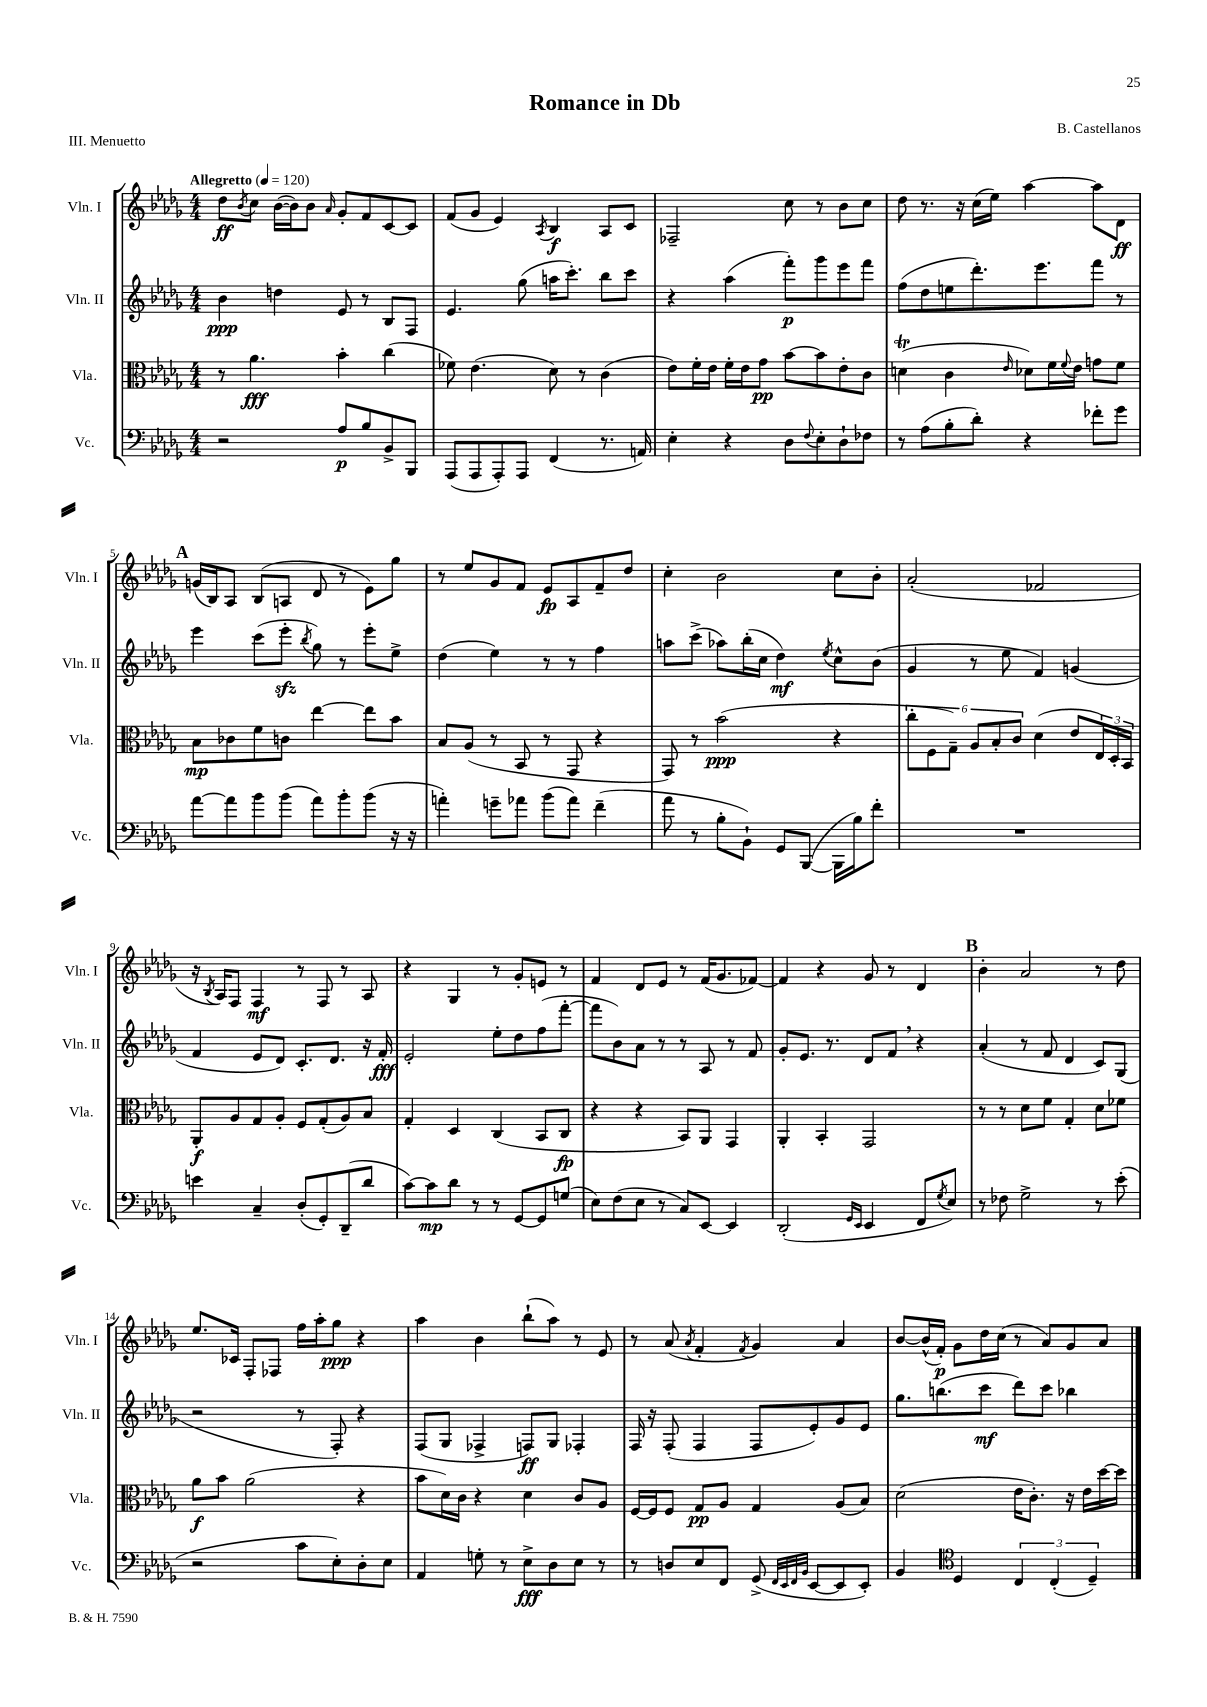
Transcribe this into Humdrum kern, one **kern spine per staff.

**kern	**kern	**kern	**kern
*staff4	*staff3	*staff2	*staff1
*clefF4	*clefC3	*clefG2	*clefG2
*k[b-e-a-d-g-]	*k[b-e-a-d-g-]	*k[b-e-a-d-g-]	*k[b-e-a-d-g-]
*M4/4	*M4/4	*M4/4	*M4/4
*MM120	*MM120	*MM120	*MM120
2r	8r	4b-\	8dd-\L
.	.	.	8qb-/
.	4.a-\	.	8cc\J
.	.	4dd\	([16b-\LL
.	.	.	16b-\]J)
.	.	.	8b-\J
.	.	.	16qqa-/
8A-/L	4b-'\	8e-/	8g-'/L
8B-/	.	8r	8f/
8BB-^/	(4cc\	8B-/L	[8c/
8BBB-/J	.	8F/J	8c/]J
=	=	=	=
(8AAA-/L	8f-\)	4.e-/	(8f/L
8AAA-/	(4.e-\	.	8g-/J
8AAA-'/)	.	.	4e-/)
8AAA-/J	.	(8gg-\	.
.	.	.	8qA-/
(4FF/	8d-\)	16aa\LK	4B-/
.	.	8.ccc'\J)	.
.	8r	.	.
8.r	(4c\	8bb-\L	8A-/L
.	.	8ccc\J	8c/J
16AA/)	.	.	.
=	=	=	=
4E-'\	8e-\L)	4r	2F-~/
.	16f'\L	.	.
.	16e-\JJ	.	.
4r	16f'\LL	(4aa-\	.
.	16e-\J	.	.
.	8g-\J	.	.
8D-\L	[8b-\L	8fff'\L)	8cc\
8qqF/	.	.	.
8E-'\	8b-\]	8ggg-\	8r
8D-`\	8e-'\	8eee-\	8b-\L
8F-\J	8c\J	8fff\J	8cc\J
=	=	=	=
8r	(4d\	(8ff\L	8dd-\
(8A-\L	.	8dd-\	8.r
8B-'\	4c\	8ee\	.
.	.	.	16r
8d-'\J)	.	8.ddd-'\)	(16cc\LL
.	.	.	16ee-\JJ)
.	16qqe-/	.	.
4r	8d-\L)	.	[4aa-\
.	.	8.eee-\	.
.	16f\L	.	.
.	8qqf/	.	.
.	16e-\JJ	.	.
8f-'\L	8g\L	8fff\J	8aa-\]L
8g-\J	8f\J	8r	8d-\J
=	=	=	=
[8a-\L	8B-\L	4eee-\	(16g/LL
.	.	.	16B-/J)
8a-\]	8c-\	.	8A-/J
8b-\	8f\	(8ccc\L	(8B-/L
(8b-\J	8c\J	8eee-'\J	8A/J
.	.	8qbb-/	.
8a-\L)	[4ee-\	8gg-\)	8d-/
8b-'\	.	8r	8r
(8b-\J	8ee-\]L	8eee-'\L	8e-\L)
16r	8b-\J	8ee-^\J	8gg-\J
16r	.	.	.
=	=	=	=
4a'\)	8B-/L	(4dd-\	8r
.	(8A-/J	.	8ee-/L
8g~\L	8r	4ee-\)	8g-/
8a-\J	8BB-/	.	8f/J
(8b-\L	8r	8r	8e-/L
8a-\J)	8GG-/	8r	8A-/
(4f~\	4r	4ff\	8f~/
.	.	.	8dd-/J
=	=	=	=
8a-\	8GG-/)	8aa\L	4cc'\
8r	8r	(8ccc^\J	.
8B-'\L	(2b-\	8aa-\L)	2b-\
8BB-`\J)	.	(16bb-'\L	.
.	.	16cc\JJ	.
8GG-/L	.	4dd-\)	.
([8BBB-/J	.	.	.
.	.	8qee-/	.
16BBB-\]LL	4r	8cc^^\L	8cc\L
16B-\J)	.	.	.
8f'\J	.	(8b-\J	8b-'\J
=	=	=	=
1r	12cc'\L	4g-/	(2a-'/
.	12F\	.	.
.	12G-~\J)	.	.
.	12A-/L	8r	.
.	12B-'/	.	.
.	.	8ee-\	.
.	12c/J	.	.
.	(4d-\	4f/)	2f-/
.	8e-/L	(4g/	.
.	24E-/L)	.	.
.	24D-'/	.	.
.	24BB-/JJ	.	.
=	=	=	=
4e\	8AA-'/L	4f/	16r
.	.	.	8qB-/
.	.	.	16A-/LK)
.	8A-/	.	8F/J
4C~/	8G-/	8e-/L	4F/
.	8A-'/J	8d-/J)	.
(8D-'/L	8F/L	8.c'/L	8r
8GG-'/)	(8G-'/	.	8F/
.	.	8.d-/J	.
(8DD-~/	8A-/)	.	8r
8d-/J	8B-/J	16r	8A-/
.	.	16f'/	.
=	=	=	=
[8c\L)	4G-'/	2e-'/	4r
8c\]	.	.	.
8d-\J	4D-/	.	4G-/
8r	.	.	.
8r	(4C/	8ee-'\L	8r
[8GG-/L	.	8dd-\	8g-'/L
8GG-/]	8BB-/L	(8ff\	8e/J
(8G/J	8C/J	[8fff'\J	8r
=	=	=	=
8E-\L)	4r	8fff\]L	4f/
(8F\	.	8b-\)	.
8E-\J	4r	8a-\J	8d-/L
8r	.	8r	8e-/J
8C/L)	8BB-/L)	8r	8r
[8EE-/J	8AA-/J	8A-/	(16f/LK
.	.	.	8.g-/
4EE-/]	4GG-/	8r	.
.	.	8f/	[8f-/J)
=	=	=	=
(2DD-'/	4AA-'/	8g-'/L	4f-/]
.	.	8.e-/J	.
.	4BB-'/	.	4r
.	.	8.r	.
16qqGG-/LL	.	.	.
16qqEE-/JJ	.	.	.
4EE-/	2GG-/	8d-/L	8g-/
.	.	8f/J	8r
8FF/L	.	4r	4d-/
8qG-/	.	.	.
8E-/J)	.	.	.
=	=	=	=
8r	8r	(4a-'/	4b-'\
8F-\	8r	.	.
2G-^\	8d-\L	8r	2a-/
.	8f\J	8f/	.
.	4G-'/	4d-/	.
8r	8d-\L	8c/L)	8r
(8e-'\	8f-\J	(8G-/J	8dd-\
=	=	=	=
2r	8a-\L	2r	8.ee-/L
.	8b-\J	.	.
.	.	.	16c-/Jk
.	(2a-\	.	8F'/L
.	.	.	8F-/J
8c\L	.	8r	16ff\LL
.	.	.	16aa-'\J
8E-'\)	.	8F'/)	8gg-\J
8D-'\	4r	4r	4r
8E-\J	.	.	.
=	=	=	=
4AA-/	8b-\L	(8F/L	4aa-\
.	16d-\L)	8G-/J	.
.	16c\JJ	.	.
8G'\	4r	4F-^/	4b-\
8r	.	.	.
8E-^\L	4d-\	8F/L)	(8bb-`\L
8D-\	.	8G-/J	8aa-\J)
8E-\J	8c/L	4F-'/	8r
8r	8A-/J	.	8e-/
=	=	=	=
8r	[16F/LL	16F/	8r
.	16F/]J	16r	.
8D/L	8F/J	(8F'/	(8a-/
.	.	.	8qa-/
8E-/	8G-/L	4F/	4f'/
8FF/J	8A-/J	.	.
.	.	.	8qf/
(8GG-^/	4G-/	8F/L	4g-/)
32qqFF/LLL	.	.	.
32qqEE-/	.	.	.
32qqFF/	.	.	.
32qqBB-/JJJ	.	.	.
[8EE-/L	.	8e-'/)	.
8EE-/]	(8A-/L	8g-/	4a-/
8EE-'/J)	8B-/J)	8e-/J	.
=	=	=	=
4BB-/	(2d-\	8.gg-\L	[8b-/L
.	.	.	(16b-^^/]L
.	.	(8.bb\	16f'/JJ)
*clefC4	*	*	*
4D-/	.	.	8g-\L
.	.	8ccc\J	16dd-\L
.	.	.	(16cc\JJ
6C/	16e-\LK	8ddd-\L)	8r
.	8.c'\J)	.	.
.	.	8ccc\J	8a-/L)
(6C'/	.	.	.
.	16r	4bb-\	8g-/
.	16e-\LL	.	.
6D-~/)	.	.	.
.	[16dd-\	.	8a-/J
.	16dd-\]JJ	.	.
==	==	==	==
*-	*-	*-	*-
